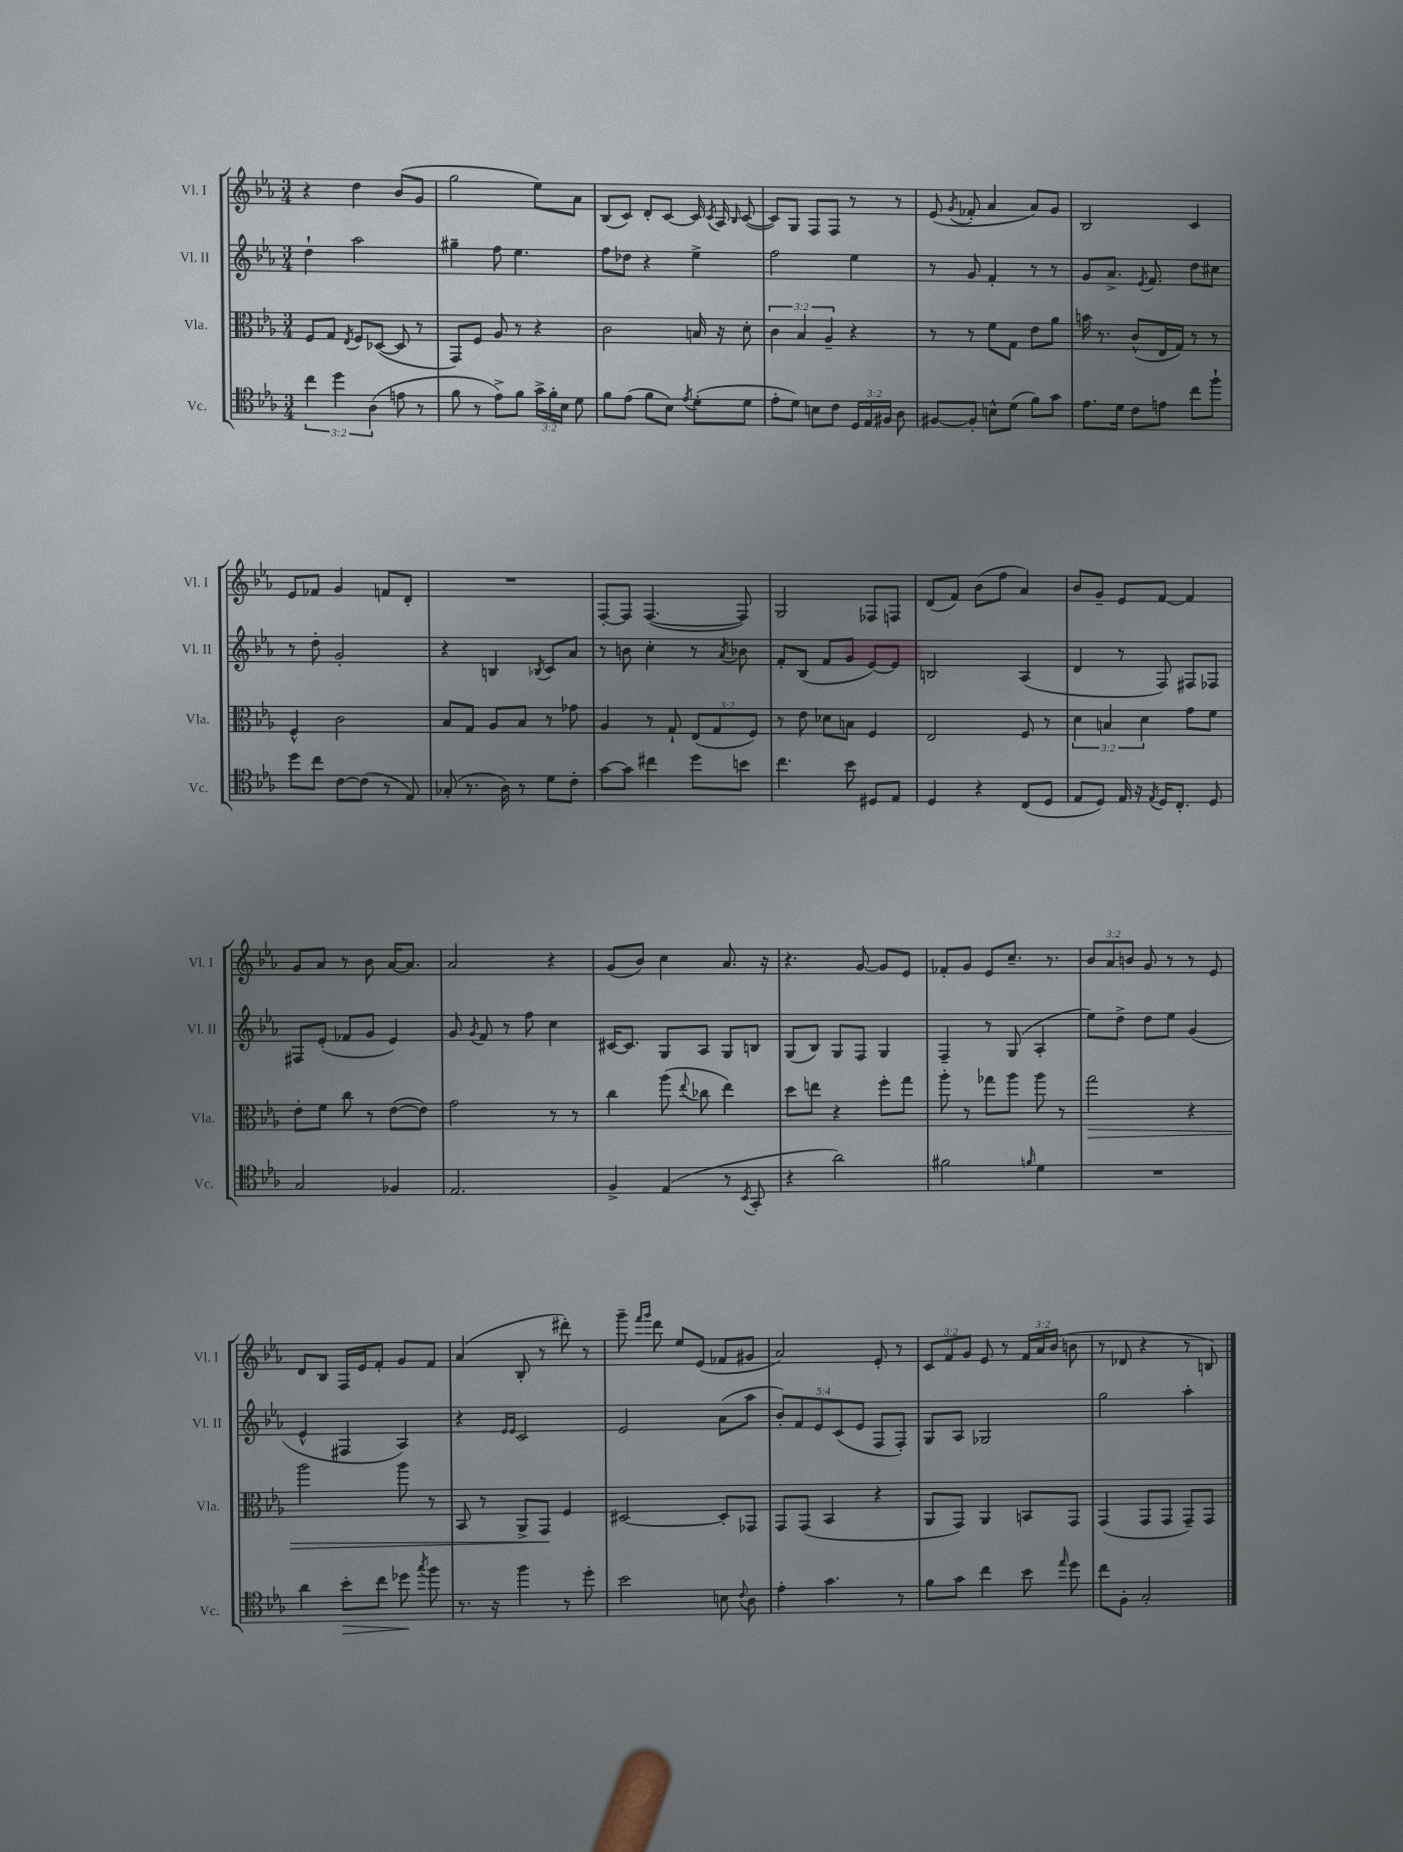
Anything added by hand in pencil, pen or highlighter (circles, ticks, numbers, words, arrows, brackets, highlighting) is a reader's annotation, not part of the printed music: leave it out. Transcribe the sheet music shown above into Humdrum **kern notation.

**kern	**kern	**kern	**kern
*staff4	*staff3	*staff2	*staff1
*clefC4	*clefC3	*clefG2	*clefG2
*k[b-e-a-]	*k[b-e-a-]	*k[b-e-a-]	*k[b-e-a-]
*M3/4	*M3/4	*M3/4	*M3/4
6cc\	8F/L	4dd`\	4r
.	8G/J	.	.
6dd\	.	.	.
.	8qE-/	.	.
.	8F/L	2aa-\	4dd\
(6A-\	.	.	.
.	([8D-/J	.	.
8e\	8D-/]	.	(8b-/L
8r	8r	.	8g/J
=	=	=	=
8f\	8GG/L)	4gg#~\	2gg\
8r	8F/J	.	.
8e-^\L)	8A-/	8ff\	.
8f\J	8r	4.ee-\	.
24g^\LL	4r	.	8ee-\L)
24f'\	.	.	.
24B-\JJ	.	.	.
8d\	.	.	8a-\J
=	=	=	=
8f\L	2c\	8ff\L	(8B-/L
(8e-\J	.	8dd-\J	8c/J)
8f\L	.	4r	8d'/L
8B-\J)	.	.	[8c/J
8qe-/	.	.	.
(8d'\L	16B/	4ee-^\	16c/]
.	.	.	8qc/
.	16r	.	16A-/
.	.	.	16qqB-/
8d\J	8d'\	.	([8c/
=	=	=	=
8e-'\L	6c\	2ff\	8c/]L)
8d\J)	.	.	8G/J
.	6B-/	.	.
8B\L	.	.	8F/L
.	6A-~/	.	.
8c\J	.	.	8F/J
24D/LL	4r	4ee-\	8r
24E-/	.	.	.
24F#/JJ	.	.	.
8A-\	.	.	8r
=	=	=	=
[8F#/L	8r	8r	(8e-/
.	.	.	8qg/
8F#'/]J	8r	8g/	8f-'/
8B^^\L	8f\L	4f'/	4a-/
(8d\J	8G\J	.	.
8f\L)	8e-\L	8r	8a-/L)
8g\J	8a-\J	8r	8g/J
=	=	=	=
8.e-\L	16b\	8g/L	2B-/
.	8.r	.	.
.	.	8.a-^/J	.
16d\Jk	.	.	.
8c\L	(8c^^/L	.	.
.	.	8qe-/	.
.	.	8.f/	.
8e\J	16E-/L	.	.
.	16G/JJ)	.	.
8cc\L	8r	8dd\L	4c/
8ff`\J	8r	8cc#\J	.
=	=	=	=
8dd\L	4F^^/	8r	8e-/L
8cc\J	.	8dd'\	8f-/J
[8c\L	2c\	2g'/	4g/
(8c\]J	.	.	.
8r	.	.	8f/L
8E-/)	.	.	8d'/J
=	=	=	=
(8G-'/	8B-/L	4r	2.r
8.r	8G/J	.	.
.	8A-/L	4B/	.
16A-\)	.	.	.
8r	8B-/J	.	.
.	.	8qB-/	.
8d\L	8r	8c/L	.
8c'\J	8g-\	8a-/J	.
=	=	=	=
[8g\L	4A-/	8r	[8F'/L
8g\]J	.	8b\	8F/]J
4cc#\	8r	4cc'\	([4.F/
.	8G`/	.	.
8dd\L	(12E-/L	8r	.
.	12G/	.	.
.	.	8qa-/	.
8b\J	.	8b-\	8F/])
.	12F/J)	.	.
=	=	=	=
4.cc\	8r	8f'/L	2G/
.	8e-\	(8B-/J	.
.	8d-\L	8f/L	.
8b-\	8B\J	8g/J	.
8D#/L	4F/	[8e-/L)	8F-/L
8E-/J	.	8e-/]J	8F/J
=	=	=	=
4D/	2E-/	2B/	(8d/L
.	.	.	8f/J)
4r	.	.	(8b-\L
.	.	.	8ff\J
(8C/L	8F/	(4A-/	4a-/)
8D/J	8r	.	.
=	=	=	=
8E-/L	6d\	4d/	8b-/L
8D/J)	.	.	8g~/J
.	6B/	.	.
16E-/	.	8r	8e-/L
16r	.	.	.
.	6d\	.	.
8qE-/	.	.	.
16D/LK	.	8F/)	[8f/J
8.C'/J	.	.	.
.	8g\L	8F#/L	4f/]
8D/	8f\J	8F-/J	.
=	=	=	=
2G/	8e-'\L	8F#/L	8g/L
.	8f\J	(8e-'/J	8a-/J
.	8cc\	8f-/L	8r
.	8r	8g/J	8b-\
4F-/	([8e-\L	4e-/)	[16a-/LK
.	.	.	8.a-/]J
.	8e-\]J)	.	.
=	=	=	=
2.E-/	2g\	8g/	2a-/
.	.	8qg/	.
.	.	8f/	.
.	.	8r	.
.	.	8ff\	.
.	8r	4cc\	4r
.	8r	.	.
=	=	=	=
4F^/	4cc\	[16c#/LK	(8g/L
.	.	8.c#/]J	.
.	.	.	8b-/J)
(4E-/	(8aa-\	8G/L	4cc\
.	8qqee-/	.	.
.	8cc-\	8A-/J	.
8r	4ee-\)	8G/L	8.a-/
8qBB-/	.	.	.
8GG'/	.	8B/J	.
.	.	.	16r
=	=	=	=
4r	8dd\L	(8G/L	4.r
.	8ee\J	8B-/J)	.
2a-\)	4r	8G/L	.
.	.	8F/J	[8g/
.	8ff'\L	4G/	8g/]L
.	8gg\J	.	8e-/J
=	=	=	=
2f#\	8aa-'\	4F~/	8f-'/L
.	8r	.	8g/J
.	8gg-\L	8r	8e-/L
.	8aa-\J	(8G/	8.cc~/J
16qqf/	.	.	.
4d\	8aa-\	4A-'/	.
.	.	.	8.r
.	8r	.	.
=	=	=	=
2.r	2gg\	8ee-\L)	12b-/L
.	.	.	12a-/
.	.	8dd^\J	.
.	.	.	12b/J
.	.	8dd\L	8g/
.	.	8ee-\J	8r
.	4r	(4g/	8r
.	.	.	8e-/
=	=	=	=
4a-\	2aa-\	4e-^^/	8d/L
.	.	.	8B-/J
8b-'\L	.	4F#/	16F/LL
.	.	.	16e-/J
8cc\J	.	.	8f'/J
8dd-\	8aa-\	4A-/)	8g/L
8qgg/	.	.	.
8ff\	8r	.	8f/J
=	=	=	=
8.r	8BB-/	4r	(4a-/
.	8r	.	.
16r	.	.	.
.	.	16qqe-/LL	.
.	.	16qqe-/JJ	.
4ff\	8AA-^/L	2c/	8B-'/
.	8GG/J	.	8r
8r	4F/	.	8ddd#'\)
8dd'\	.	.	8r
=	=	=	=
2b-\	[2D#/	2e-/	8ggg~\
.	.	.	16qqfff/LL
.	.	.	16qqggg/JJ
.	.	.	8ddd\
.	.	.	8ee-/L
.	.	.	(8e-/J
8B\	8D#'/]L	(8a-\L	8f-/L
8qqc/	.	.	.
8A-\	8GG-/J	8aa-\J	8g#/J
=	=	=	=
4e-'\	8GG/L	10b-'/L)	2a-/)
.	.	10f/	.
.	(8GG/J	.	.
.	.	10e-/	.
4.g\	4BB-/	.	.
.	.	(10c/	.
.	.	10e-/J	.
.	4r	8F/L	8e-'/
8r	.	8F'/J)	8r
=	=	=	=
8f\L	8AA-/L	8G/L	12c/L
.	.	.	12f/
8g\J	8GG/J)	8A-/J	.
.	.	.	12g/J
4cc\	4AA-/	2G-/	8e-/
.	.	.	8r
8b-\	8BB/L	.	24f/LL
.	.	.	24a-/
.	.	.	(24b-/JJ
16qqee-/	.	.	.
8dd\	8GG/J	.	8b\
=	=	=	=
8cc\L	(4GG/	2gg\	8r
8F'\J	.	.	8d-/
2G'/	8GG/L	.	4r
.	8GG/J	.	.
.	8GG~/L)	4aa-'\	8r
.	8GG/J	.	8B/)
==	==	==	==
*-	*-	*-	*-
